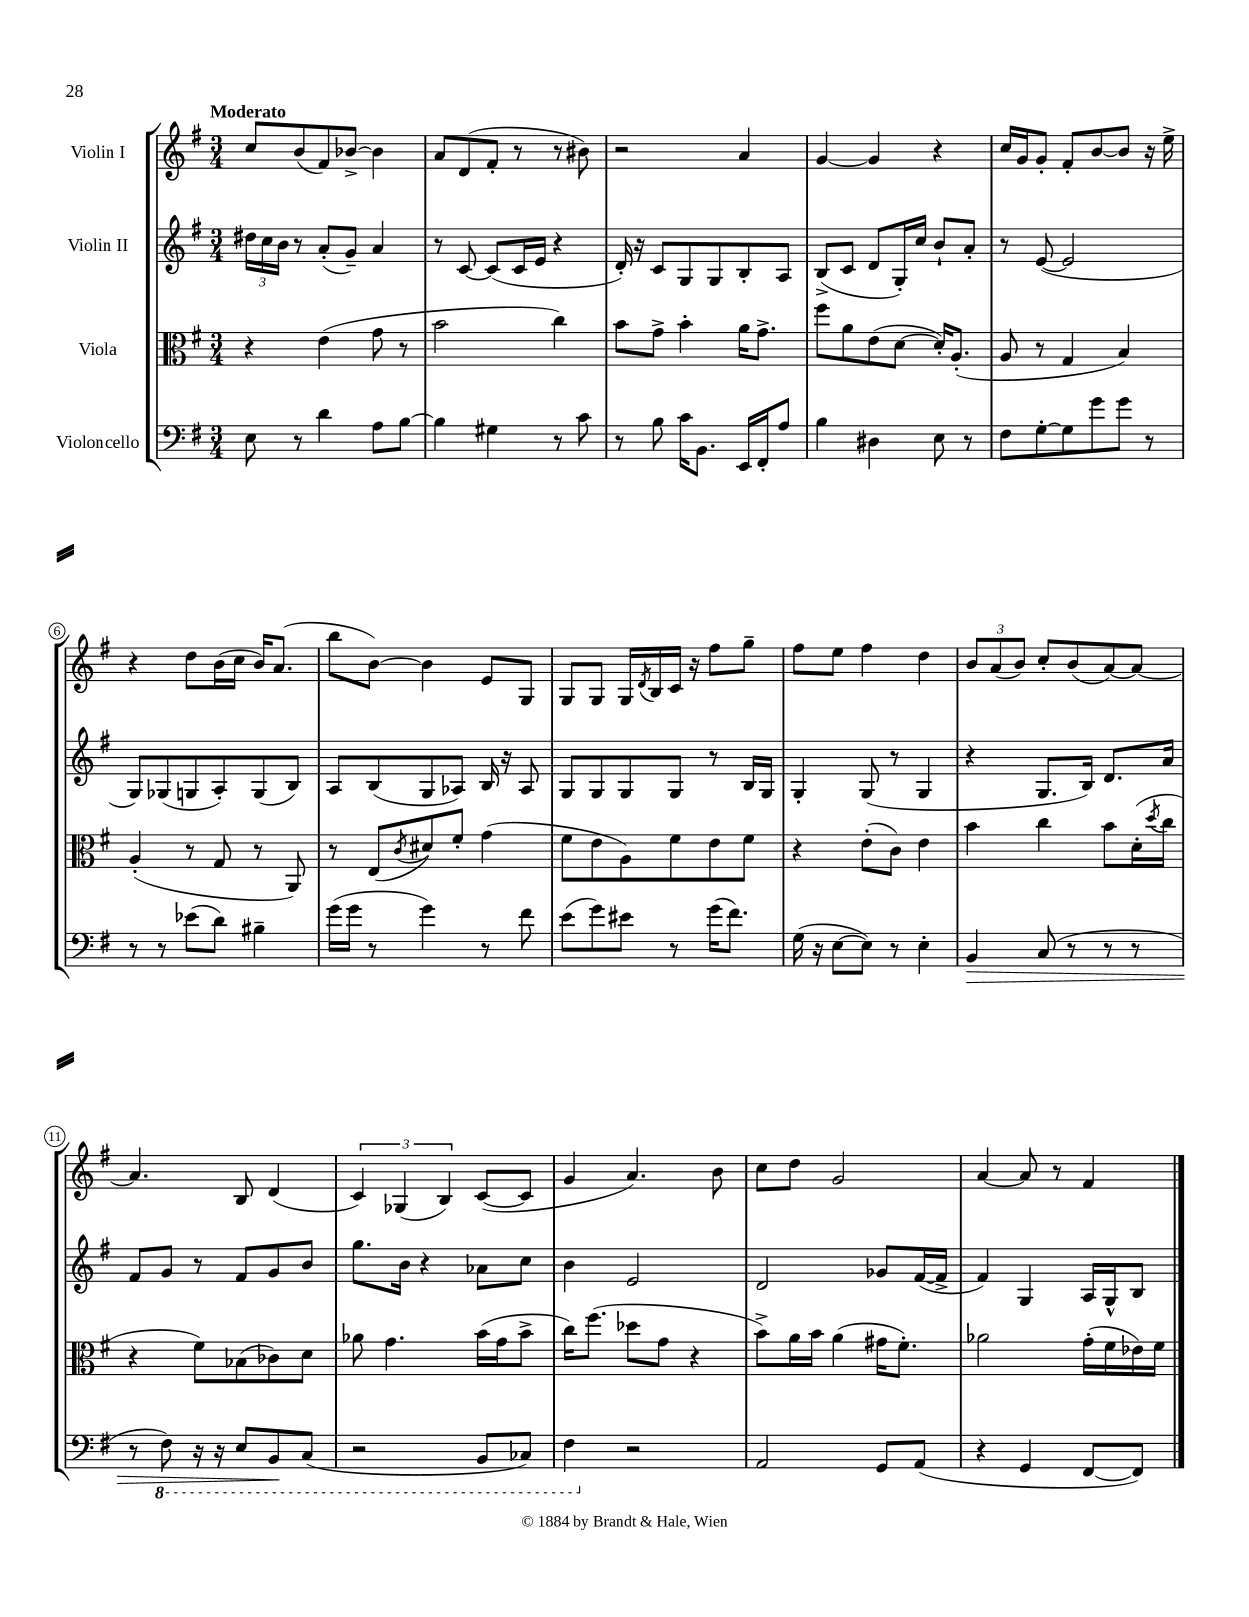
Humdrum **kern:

**kern	**dynam	**kern	**kern	**kern
*part4	*part4	*part3	*part2	*part1
*staff4	*staff4	*staff3	*staff2	*staff1
*I"Violoncello	*	*I"Viola	*I"Violin II	*I"Violin I
*clefF4	*	*clefC3	*clefG2	*clefG2
*k[f#]	*	*k[f#]	*k[f#]	*k[f#]
*M3/4	*	*M3/4	*M3/4	*M3/4
=1	=1	=1	=1	=1
!	!	!	!	!LO:TX:a:B:t=Moderato
8E\	.	4r	24dd#X\LL	8cc/L
.	.	.	24cc\	.
.	.	.	24b\JJ	.
8r	.	.	8r	(8b/
4d\	.	(4e\	(8a'/L	8f#/)
.	.	.	8g~/J)	[8b-X^/J
8A\L	.	8g\	4a/	4b-\]
[8B\J	.	8r	.	.
=2	=2	=2	=2	=2
4B\]	.	2b\	8r	8a/L
.	.	.	[8c/	(8d/
4G#X\	.	.	(8c/L]	8f#'/J
.	.	.	16c/L	8r
.	.	.	16e/JJ	.
8r	.	4cc\)	4r	8r
8c\	.	.	.	8b#X\)
=3	=3	=3	=3	=3
8r	.	8b\L	16d'/)	2r
.	.	.	16r	.
8B\	.	8g^\J	8c/L	.
16c\KL	.	4b'\	8G/	.
8.BB\J	.	.	.	.
.	.	.	8G/	.
16EE/LL	.	16a\KL	8B'/	4a/
16FF#'/J	.	8.g^\J	.	.
8A/J	.	.	8A/J	.
=4	=4	=4	=4	=4
4B\	.	8ff#\L	(8B^/L	[4g/
.	.	8a\	8c/J	.
4D#X\	.	(8e\	8d/L	4g/]
.	.	[8d\J	16G'/L)	.
.	.	.	16cc/JJ	.
8E\	.	16d'/KL])	8b`/L	4r
.	.	(8.A'/J	.	.
8r	.	.	8a'/J	.
=5	=5	=5	=5	=5
8F#\L	.	8A/	8r	16cc/LL
.	.	.	.	16g/J
[8G'\	.	8r	([8e/	8g'/J
8G\]	.	4G/	2e/]	8f#'/L
8g\	.	.	.	[8b/
8g\J	.	4B/)	.	8b/J]
8r	.	.	.	16r
.	.	.	.	16ee^\
!!LO:LB:g=z
=6	=6	=6	=6	=6
8r	.	(4A'/	8G/L)	4r
8r	.	.	(8G-X/	.
(8e-X\L	.	8r	8Gn/	8dd\L
8d\J)	.	8G/	8A'/)	(16b\L
.	.	.	.	16cc\JJ
4B#X~\	.	8r	(8G/	16b/KL)
.	.	.	.	(8.a/J
.	.	8AA/)	8B/J)	.
=7	=7	=7	=7	=7
(16g\LL	.	8r	8A/L	8bb\L
16g\JJ	.	.	.	.
8r	.	(8E/L	(8B/	[8b\J)
.	.	8qc/	.	.
4g\)	.	8d#X/)	8G/	4b\]
.	.	8f#'/J	8A-X/J)	.
8r	.	(4g\	16B/	8e/L
.	.	.	16r	.
8f#\	.	.	8A-/	8G/J
=8	=8	=8	=8	=8
(8e\L	.	8f#\L	8G/L	8G/L
8g\)	.	8e\	8G/	8G/J
8e#X\J	.	8A\)	8G/	16G/LL
.	.	.	.	8qd/
.	.	.	.	16B/
8r	.	8f#\	8G/J	16c/JJ
.	.	.	.	16r
(16g\KL	.	8e\	8r	8ff#\L
8.f#\J)	.	.	.	.
.	.	8f#\J	16B/LL	8gg~\J
.	.	.	16G/JJ	.
=9	=9	=9	=9	=9
(16G\	.	4r	4G'/	8ff#\L
16r	.	.	.	.
[8E\L	.	.	.	8ee\J
8E\J])	.	(8e'\L	(8G/	4ff#\
8r	.	8c\J)	8r	.
4E'\	.	4e\	4G/	4dd\
=10	=10	=10	=10	=10
!	!LO:HP:b	!	!	!
4BB/	>	4b\	4r	12b/L
.	.	.	.	(12a/
.	.	.	.	12b/J)
(8C/	.	4cc\	8.G/L	8cc'/L
8r	.	.	.	(8b/
.	.	.	16B/Jk)	.
8r	.	8b\L	8.d/L	[8a/)
8r	.	(16d'\L	.	8a/J_
.	.	8qdd/	.	.
.	.	16cc\JJ	16a/Jk	.
!!LO:LB:g=z
=11	=11	=11	=11	=11
8r	.	4r	8f#/L	4.a/]
*8ba	*	*	*	*
8FF#\)	.	.	8g/J	.
16r	.	8f#\L)	8r	.
16r	.	.	.	.
8EE/L	.	(8B-X\	8f#/L	8B/
8BBB/	.	8c-X\)	8g/	(4d/
(8CC/J	]	8d\J	8b/J	.
=12	=12	=12	=12	=12
2r	.	8a-X\	8.gg\L	6c/)
.	.	4.g\	.	.
.	.	.	.	(6G-X/
.	.	.	16b\Jk	.
.	.	.	4r	.
.	.	.	.	6B/)
8BBB/L	.	(16b\LL	8a-X\L	([8c/L
.	.	16g\J	.	.
8CC-X/J)	.	8b^\J	8cc\J	8c/J]
=13	=13	=13	=13	=13
4FF#\	.	16cc\KL)	4b\	4g/
.	.	(8.ff#\J	.	.
*X8ba	*	*	*	*
2r	.	8dd-X\L	2e/	4.a/)
.	.	8g\J	.	.
.	.	4r	.	.
.	.	.	.	8b\
=14	=14	=14	=14	=14
2AA/	.	8b^\L)	2d/	8cc\L
.	.	16a\L	.	8dd\J
.	.	16b\JJ	.	.
.	.	(4a\	.	2g/
8GG/L	.	16g#X\KL	8g-X/L	.
.	.	8.f#'\J)	.	.
(8AA/J	.	.	([16f#/L	.
.	.	.	16f#^/JJ]	.
=15	=15	=15	=15	=15
4r	.	2a-X\	4f#/)	[4a/
4GG/	.	.	4G/	8a/]
.	.	.	.	8r
[8FF#/L	.	(16g'\LL	16A/LL	4f#/
.	.	16f#\	16G^^/J	.
8FF#/J])	.	16e-X\)	8B/J	.
.	.	16f#\JJ	.	.
==	==	==	==	==
*-	*-	*-	*-	*-
